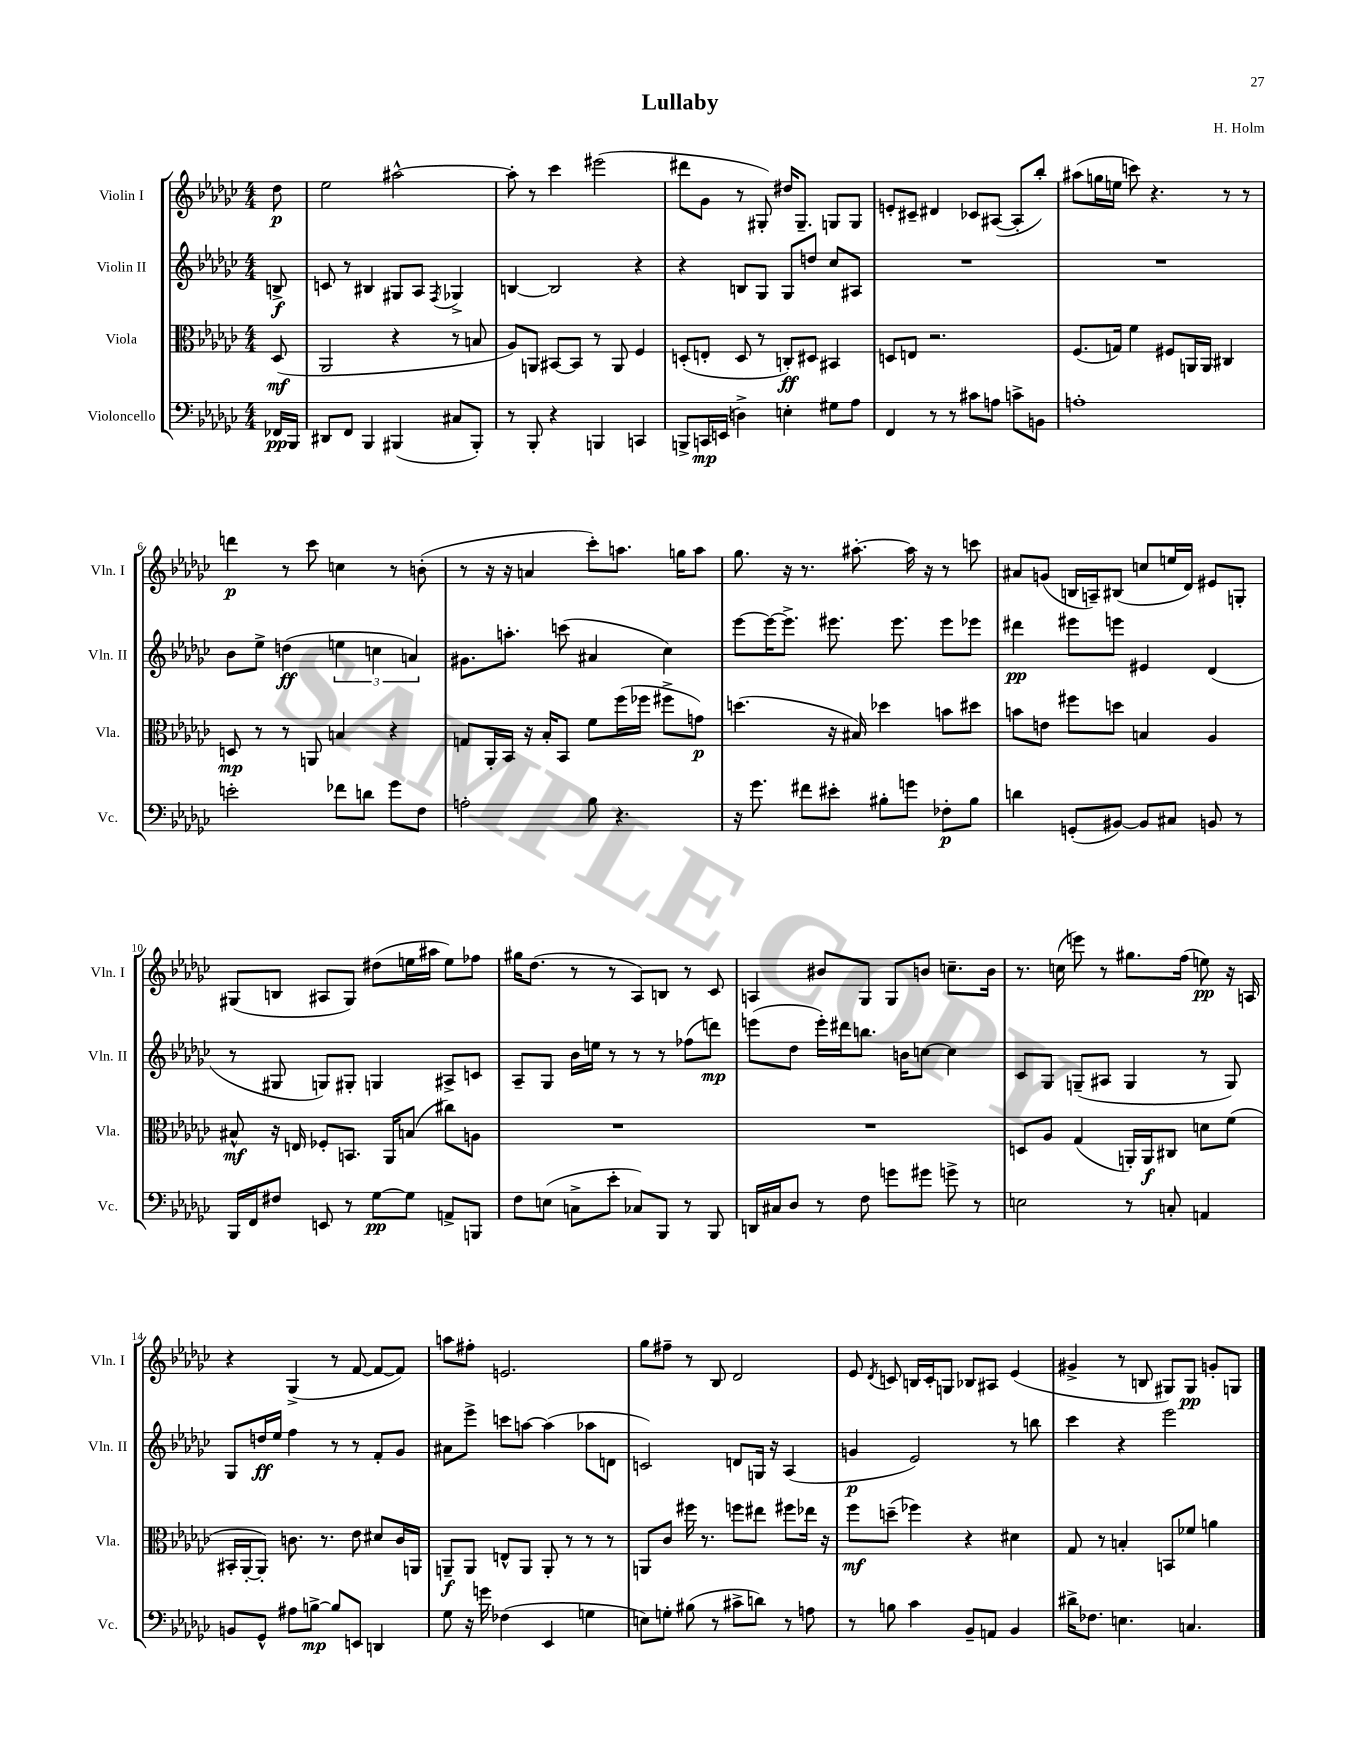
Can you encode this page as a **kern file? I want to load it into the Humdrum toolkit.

**kern	**dynam	**kern	**dynam	**kern	**dynam	**kern	**dynam
*part4	*part4	*part3	*part3	*part2	*part2	*part1	*part1
*staff4	*staff4	*staff3	*staff3	*staff2	*staff2	*staff1	*staff1
*I"Violoncello	*	*I"Viola	*	*I"Violin II	*	*I"Violin I	*
*I'Vc.	*	*I'Vla.	*	*I'Vln. II	*	*I'Vln. I	*
*clefF4	*	*clefC3	*	*clefG2	*	*clefG2	*
*k[b-e-a-d-g-c-]	*	*k[b-e-a-d-g-c-]	*	*k[b-e-a-d-g-c-]	*	*k[b-e-a-d-g-c-]	*
*M4/4	*	*M4/4	*	*M4/4	*	*M4/4	*
=	=	=	=	=	=	=	=
16FF-X/LL	pp	(8D-/	mf	8Bn^/	f	8dd-\	p
16BBB-/JJ	.	.	.	.	.	.	.
=1	=1	=1	=1	=1	=1	=1	=1
8DD#X/L	.	2AA-/	.	8cn/	.	2ee-\	.
8FF/J	.	.	.	8r	.	.	.
4BBB-/	.	.	.	4B#X/	.	.	.
(4BBB#X/	.	4r	.	8G#X/L	.	[2aa#X^^\	.
.	.	.	.	8A-/J	.	.	.
.	.	.	.	8qF/	.	.	.
8C#X/L	.	8r	.	4G-X^/	.	.	.
8BBB#'/J)	.	8Bn/	.	.	.	.	.
=2	=2	=2	=2	=2	=2	=2	=2
8r	.	8A-/L)	.	[4Bn/	.	8aa#'\]	.
8BBB-'/	.	8AAn/J	.	.	.	8r	.
4r	.	[8BB#X/L	.	2B/]	.	4ccc-\	.
.	.	8BB#/J]	.	.	.	.	.
4BBBn/	.	8r	.	.	.	(2eee#X\	.
.	.	8AA/	.	.	.	.	.
4CCn/	.	4F/	.	4r	.	.	.
=3	=3	=3	=3	=3	=3	=3	=3
8BBBn^/L	.	(8Dn'/L	.	4r	.	8ddd#X\L	.
16CCn/L	mp	8En'/J	.	.	.	8g-\J	.
(16EEn/JJ	.	.	.	.	.	.	.
4Dn^\)	.	8D/	.	8Bn/L	.	8r	.
.	.	8r	.	8G-/J	.	8G#X'/)	.
4En'\	.	8Cn'/L)	ff	8G-/L	.	16dd#X/KL	.
.	.	.	.	.	.	8.G#~/J	.
.	.	8D#X/J	.	8ddn/J	.	.	.
8G#X\L	.	4BB#X/	.	8cc-/L	.	8Gn/L	.
8A-\J	.	.	.	8A#X/J	.	8G/J	.
=4	=4	=4	=4	=4	=4	=4	=4
4FF/	.	8Dn/L	.	1r	.	8en'/L	.
.	.	8En/J	.	.	.	8c#X~/J	.
8r	.	2.r	.	.	.	4d#X/	.
8r	.	.	.	.	.	.	.
8c#X\L	.	.	.	.	.	8c-X/L	.
8An\J	.	.	.	.	.	([8A#X/J	.
8cn^\L	.	.	.	.	.	8A#'/L]	.
8BBn\J	.	.	.	.	.	8bb-'/J)	.
=5	=5	=5	=5	=5	=5	=5	=5
1An'	.	(8.F/L	.	1r	.	(8aa#X\L	.
.	.	.	.	.	.	16ggn\L	.
.	.	16Gn/Jk)	.	.	.	16een\JJ	.
.	.	4f\	.	.	.	8cccn\)	.
.	.	.	.	.	.	4.r	.
.	.	8F#X/L	.	.	.	.	.
.	.	16AAn/L	.	.	.	.	.
.	.	16AA/JJ	.	.	.	.	.
.	.	4C#X/	.	.	.	8r	.
.	.	.	.	.	.	8r	.
!!LO:LB:g=z
=6	=6	=6	=6	=6	=6	=6	=6
2en'\	.	8Dn/	mp	8b-\L	.	4dddn\	p
.	.	8r	.	8ee-^\J	.	.	.
.	.	8r	.	(4ddn\	ff	8r	.
.	.	8AAn/	.	.	.	8ccc-\	.
8f-X\L	.	4Bn/	.	6een\	.	4ccn\	.
8dn\J	.	.	.	.	.	.	.
.	.	.	.	6ccn\	.	.	.
8g-\L	.	4r	.	.	.	8r	.
.	.	.	.	6an/)	.	.	.
8F\J	.	.	.	.	.	(8bn'\	.
=7	=7	=7	=7	=7	=7	=7	=7
2An'\	.	8Gn/L	.	8.g#X\L	.	8r	.
.	.	16AA-'/L	.	.	.	16r	.
.	.	16BB-/JJ	.	8.aan'\J	.	16r	.
.	.	16r	.	.	.	4an/	.
.	.	16B-'/KL	.	.	.	.	.
.	.	8BB-/J	.	(8cccn\	.	.	.
8B-\	.	8f\L	.	4a#X/	.	8ccc-'\L)	.
4.r	.	(16ff\L	.	.	.	8.aan\J	.
.	.	16ff-X\JJ	.	.	.	.	.
.	.	8ff#X^\L	.	4cc-\)	.	.	.
.	.	.	.	.	.	16ggn\KL	.
.	.	8gn\J)	p	.	.	8aa\J	.
=8	=8	=8	=8	=8	=8	=8	=8
16r	.	(4.ddn\	.	[8eee-\L	.	8.gg-\	.
8.g-\	.	.	.	.	.	.	.
.	.	.	.	16eee-\K_	.	.	.
.	.	.	.	8.eee-^\J]	.	16r	.
8f#X\L	.	.	.	.	.	8.r	.
8e#X'\J	.	16r	.	8.eee#X\	.	.	.
.	.	16B#X/)	.	.	.	[8.aa#X'\	.
8B#X'\L	.	4dd-X\	.	.	.	.	.
.	.	.	.	8.eee#\	.	.	.
8gn\J	.	.	.	.	.	16aa#\]	.
.	.	.	.	.	.	16r	.
8F-X'\L	p	8bn\L	.	8eee#\L	.	8r	.
8B#\J	.	8dd#X\J	.	8eee-X\J	.	8cccn\	.
=9	=9	=9	=9	=9	=9	=9	=9
4dn\	.	8bn\L	.	4ddd#X\	pp	8a#X/L	.
.	.	8en\J	.	.	.	(8gn/J	.
(8GGn'/L	.	8ff#X\L	.	8eee#X\L	.	16Bn/LL	.
.	.	.	.	.	.	16An~/J)	.
[8BB#X/J)	.	8ddn\J	.	8eeen\J	.	(8B#X/J	.
8BB#/L]	.	4Bn/	.	4e#X/	.	8ccn/L	.
8C#X/J	.	.	.	.	.	16een/L	.
.	.	.	.	.	.	16d-/JJ)	.
8BBn/	.	4A-/	.	(4d-/	.	8e#X/L	.
8r	.	.	.	.	.	8Gn'/J	.
!!LO:LB:g=z
=10	=10	=10	=10	=10	=10	=10	=10
16BBB-/LL	.	8B#X^^/	mf	8r	.	(8G#X/L	.
16FF/J	.	.	.	.	.	.	.
8F#X/J	.	16r	.	8G#X/	.	8Bn/J	.
.	.	16En/	.	.	.	.	.
8EEn/	.	8F-X'/L	.	8Gn/L)	.	8A#X/L	.
8r	.	8.BBn/J	.	8G#X'/J	.	8G#/J)	.
[8G-\L	pp	.	.	4Gn/	.	(8dd#X\L	.
.	.	16AA-/KL	.	.	.	.	.
8G-\J]	.	(8Bn/J	.	.	.	16een\L	.
.	.	.	.	.	.	16aa#X\JJ	.
8AAn^/L	.	8cc#X\L)	.	8A#X^/L	.	8ee\L)	.
8BBBn/J	.	8An\J	.	8cn/J	.	8ff-X\J	.
=11	=11	=11	=11	=11	=11	=11	=11
8F\L	.	1r	.	8A-~/L	.	16gg#X\KL	.
.	.	.	.	.	.	(8.dd-\J	.
(8En\J	.	.	.	8G-/J	.	.	.
8Cn^\L	.	.	.	16b-\LL	.	8r	.
.	.	.	.	16een\JJ	.	.	.
8e-'\J	.	.	.	8r	.	8r	.
8C-X/L)	.	.	.	8r	.	8A-/L)	.
8BBB-/J	.	.	.	8r	.	8Bn/J	.
8r	.	.	.	(8ff-X\L	.	8r	.
8BBB-/	.	.	.	8dddn\J)	mp	8c-/	.
=12	=12	=12	=12	=12	=12	=12	=12
16DDn/LL	.	1r	.	(8eeen\L	.	4An/	.
16C#X/J	.	.	.	.	.	.	.
8D-/J	.	.	.	8dd-\J	.	.	.
8r	.	.	.	16eee'\LL)	.	8b#X/L	.
.	.	.	.	16ddd#X\J	.	.	.
8F\	.	.	.	8.bbn\J	.	8G-/J	.
8gn\L	.	.	.	.	.	8G-/L	.
.	.	.	.	16bn\KL	.	.	.
8g#X\J	.	.	.	[8ccn\J	.	8bn/J	.
8gn^\	.	.	.	4cc\]	.	8.ccn~\L	.
8r	.	.	.	.	.	.	.
.	.	.	.	.	.	16b\Jk	.
=13	=13	=13	=13	=13	=13	=13	=13
2En\	.	8Dn/L	.	8c-/L	.	8.r	.
.	.	8A-/J	.	8G-/J	.	.	.
.	.	.	.	.	.	(16ccn\	.
.	.	(4G-/	.	(8Gn~/L	.	8eeen\)	.
.	.	.	.	8A#X/J	.	8r	.
8r	.	16AAn'/LL)	.	4G/	.	8.gg#X\L	.
.	.	16AA/J	f	.	.	.	.
8Cn'/	.	8C#X/J	.	.	.	.	.
.	.	.	.	.	.	(16ff\Jk	.
4AAn/	.	8dn\L	.	8r	.	8een\)	pp
.	.	(8f\J	.	8G/)	.	16r	.
.	.	.	.	.	.	16An/	.
!!LO:LB:g=z
=14	=14	=14	=14	=14	=14	=14	=14
8BBn/L	.	16BB#X'/LL	.	8G-/L	.	4r	.
.	.	[16AA-'/J	.	.	.	.	.
8GG-^^/J	.	8AA-'/J])	.	16ddn/L	ff	.	.
.	.	.	.	16ee-/JJ	.	.	.
8A#X\L	.	8.cn\	.	4ff\	.	(4G-^/	.
[8Bn^\J	mp	.	.	.	.	.	.
.	.	8.r	.	.	.	.	.
8B/L]	.	.	.	8r	.	8r	.
8EEn/J	.	8e-\	.	8r	.	[8f/	.
4DDn/	.	8d#X/L	.	8f'/L	.	8f/L_	.
.	.	16c/L	.	8g-/J	.	8f/J])	.
.	.	16AAn/JJ	.	.	.	.	.
=15	=15	=15	=15	=15	=15	=15	=15
8G-\	.	8AAn~/L	f	8a#X\L	.	8aan\L	.
16r	.	8AA/J	.	8eee-^\J	.	8ff#X'\J	.
16gn\	.	.	.	.	.	.	.
(4F-X\	.	8En^^/L	.	8cccn\L	.	2.en/	.
.	.	8AA/J	.	[8aan\J	.	.	.
4EE-/	.	8AA'/	.	(4aa\]	.	.	.
.	.	8r	.	.	.	.	.
4Gn\	.	8r	.	8aa-X\L	.	.	.
.	.	8r	.	8dn\J	.	.	.
=16	=16	=16	=16	=16	=16	=16	=16
8En\L)	.	8AAn/L	.	2cn/)	.	8gg-\L	.
8Gn'\J	.	8c-/J	.	.	.	8ff#X~\J	.
(8B#X\	.	16ff#X\	.	.	.	8r	.
.	.	8.r	.	.	.	.	.
8r	.	.	.	.	.	8B-/	.
8c#X^\L	.	8ffn\L	.	8dn/L	.	2d-/	.
8dn\J)	.	8ee#X\J	.	16Gn/Jk	.	.	.
.	.	.	.	16r	.	.	.
8r	.	8ff#X\L	.	(4A-/	.	.	.
8An\	.	16ee-X\Jk	.	.	.	.	.
.	.	16r	.	.	.	.	.
=17	=17	=17	=17	=17	=17	=17	=17
8r	.	8ff\L	mf	4gn/	p	8e-/	.
.	.	.	.	.	.	8qd-/	.
8Bn\	.	(8ddn~\J	.	.	.	8cn/	.
4c-\	.	4ff-X\)	.	2e-/)	.	16Bn/LL	.
.	.	.	.	.	.	16c'/J	.
.	.	.	.	.	.	8Gn/J	.
8BB-~/L	.	4r	.	.	.	8B-X/L	.
8AAn/J	.	.	.	.	.	8A#X/J	.
4BB-/	.	4d#X\	.	8r	.	(4e-/	.
.	.	.	.	8bbn\	.	.	.
=18	=18	=18	=18	=18	=18	=18	=18
16d#X^\KL	.	8G-/	.	4ccc-\	.	4g#X^/	.
8.F-X\J	.	.	.	.	.	.	.
.	.	8r	.	.	.	.	.
4.En\	.	4Bn'/	.	4r	.	8r	.
.	.	.	.	.	.	8Bn/	.
.	.	8BBn/L	.	2eee-\	.	8G#X/L)	.
4.Cn/	.	8f-X/J	.	.	.	8G#/J	pp
.	.	4an\	.	.	.	8gn'/L	.
.	.	.	.	.	.	8Gn/J	.
==	==	==	==	==	==	==	==
*-	*-	*-	*-	*-	*-	*-	*-
